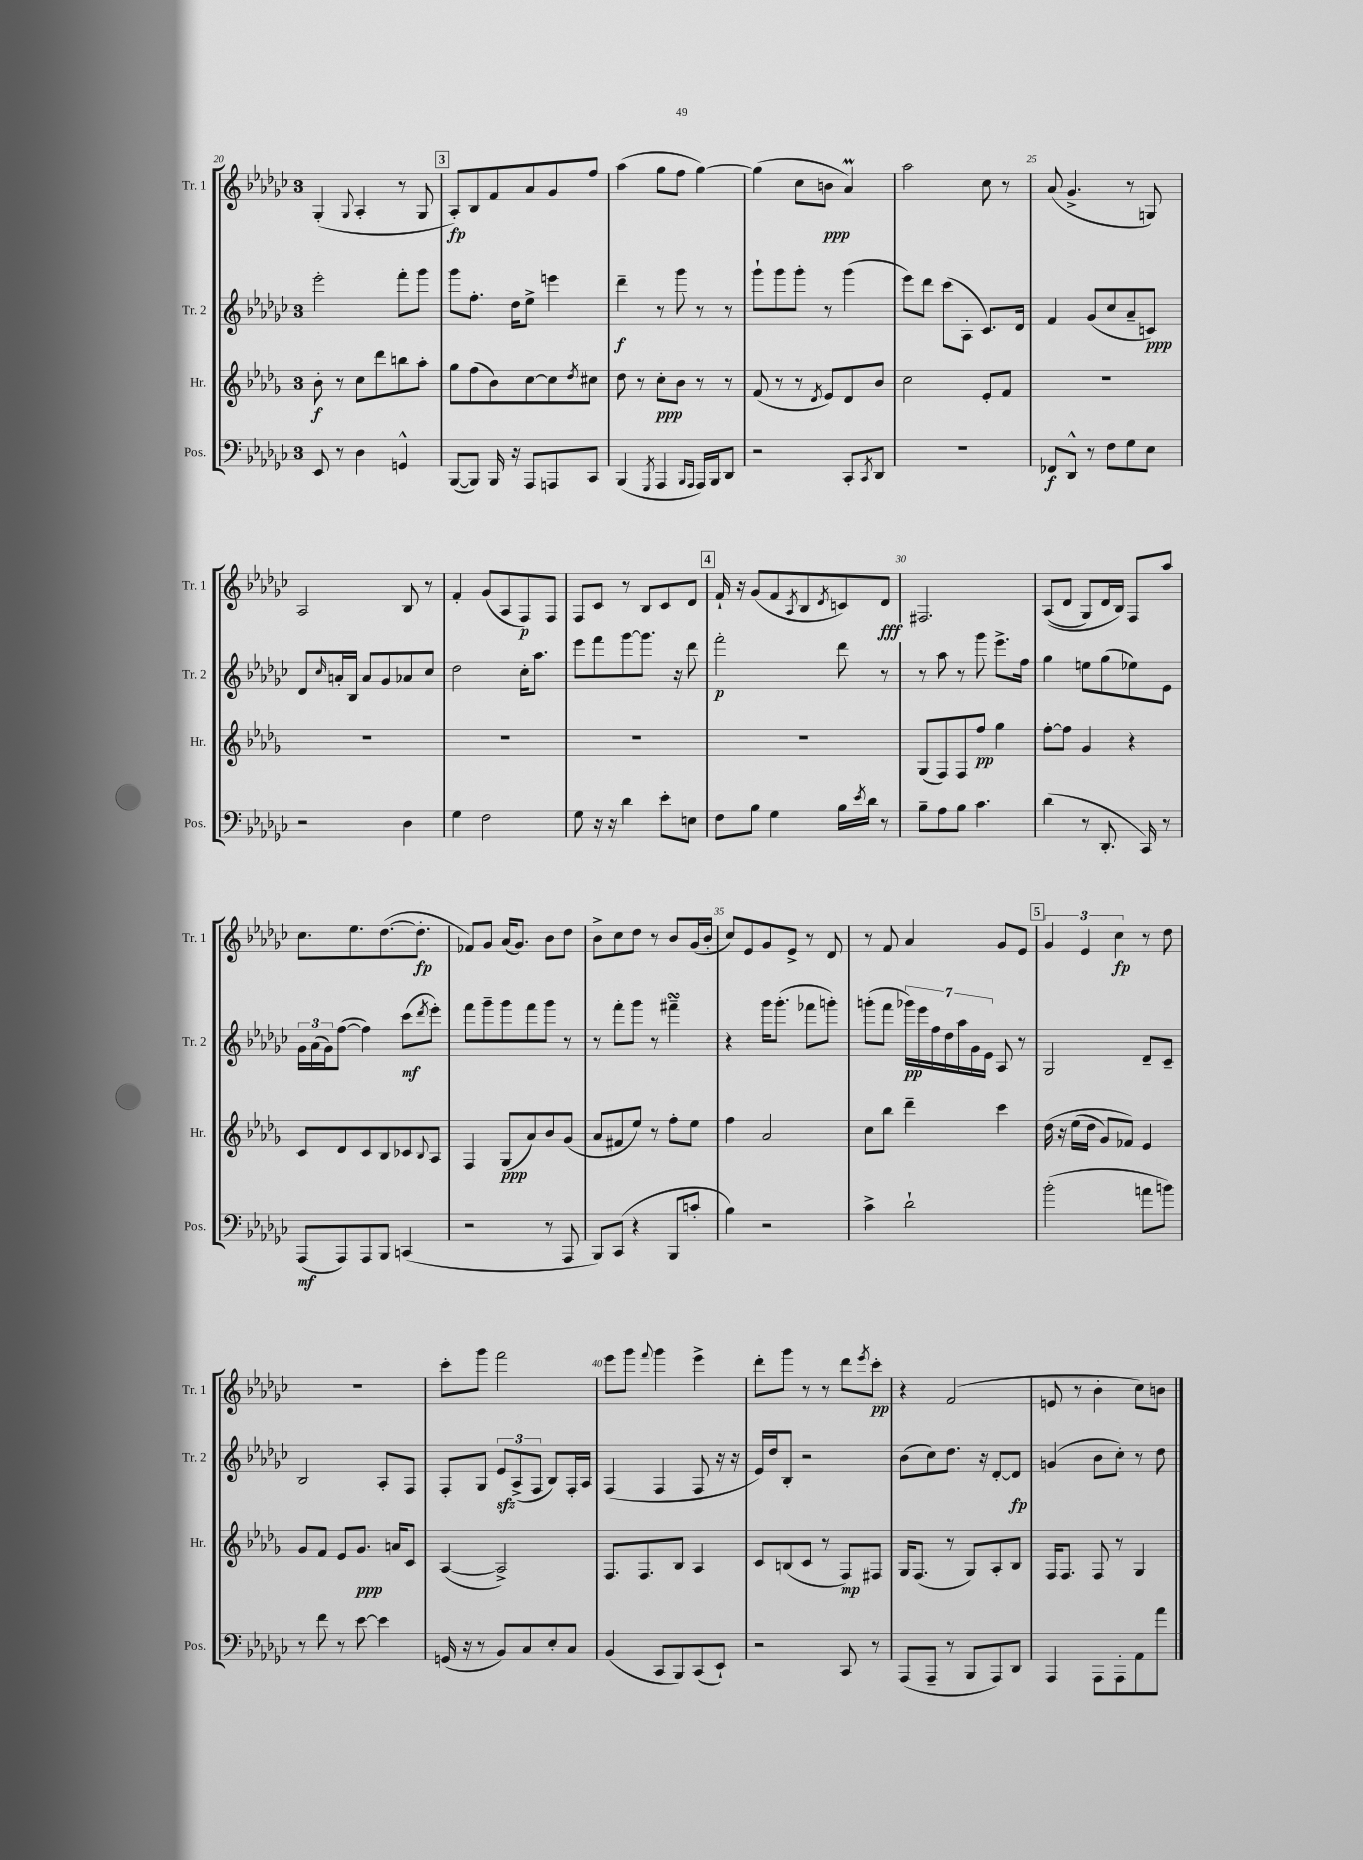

**kern	**dynam	**kern	**dynam	**kern	**dynam	**kern	**dynam
*part4	*part4	*part3	*part3	*part2	*part2	*part1	*part1
*staff4	*staff4	*staff3	*staff3	*staff2	*staff2	*staff1	*staff1
*I"Pos.	*	*I"Hr.	*	*I"Tr. 2	*	*I"Tr. 1	*
*I'Pos.	*	*I'Hr.	*	*I'Tr. 2	*	*I'Tr. 1	*
*clefF4	*	*clefG2	*	*clefG2	*	*clefG2	*
*k[b-e-a-d-g-c-]	*	*k[b-e-a-d-g-]	*	*k[b-e-a-d-g-c-]	*	*k[b-e-a-d-g-c-]	*
*M3/4	*	*M3/4	*	*M3/4	*	*M3/4	*
=20	=20	=20	=20	=20	=20	=20	=20
8EE-/	.	8b-'\	f	2eee-'\	.	(4G-'/	.
8r	.	8r	.	.	.	.	.
.	.	.	.	.	.	8qqG-/	.
4D-\	.	8cc\L	.	.	.	4A-'/	.
.	.	8ddd-\	.	.	.	.	.
4GGn^^/	.	8bbn\	.	8fff'\L	.	8r	.
.	.	8aa-'\J	.	8ggg-\J	.	8G-/	.
!!LO:REH:place=s1:t=3
=21	=21	=21	=21	=21	=21	=21	=21
([8BBB-/L	.	8gg-\L	.	8ggg-\L	.	8A-'/L)	fp
8BBB-/J])	.	(8ff\	.	8.ff'\J	.	8B-/	.
16BBB-/	.	8b-\)	.	.	.	8f/	.
16r	.	.	.	16dd-\KL	.	.	.
8AAA-/L	.	[8cc\	.	8ee-^\J	.	8a-/	.
8AAAn/	.	8cc\]	.	4eeen\	.	8g-/	.
.	.	8qdd-/	.	.	.	.	.
8CC-/J	.	8cc#X\J	.	.	.	8ff/J	.
=22	=22	=22	=22	=22	=22	=22	=22
(4BBB-/	.	8dd-\	.	4ddd-~\	f	(4aa-\	.
.	.	8r	.	.	.	.	.
8qGGG-/	.	.	.	.	.	.	.
4AAA-/	.	8cc'\L	ppp	8r	.	8gg-\L	.
.	.	8b-\J	.	8ggg-\	.	8ff\J	.
16qqBBB-/LL	.	.	.	.	.	.	.
16qqAAA-/JJ	.	.	.	.	.	.	.
16AAA-/LL)	.	8r	.	8r	.	[4gg-\)	.
16BBB-/J	.	.	.	.	.	.	.
8DD-/J	.	8r	.	8r	.	.	.
=23	=23	=23	=23	=23	=23	=23	=23
2r	.	(8f/	.	8ggg-`\L	.	(4gg-\]	.
.	.	8r	.	8ggg-\	.	.	.
.	.	8r	.	8ggg-'\J	.	8cc-\L	.
.	.	8qd-/	.	.	.	.	.
.	.	8e-/L)	.	8r	.	8bn\J	ppp
8CC-'/L	.	8d-/	.	(4ggg-\	.	4a-M/)	.
8qCC-/	.	.	.	.	.	.	.
8DD-/J	.	8b-/J	.	.	.	.	.
=24	=24	=24	=24	=24	=24	=24	=24
2.r	.	2cc\	.	8eee-\L)	.	2aa-\	.
.	.	.	.	8ddd-\J	.	.	.
.	.	.	.	(8ccc-\L	.	.	.
.	.	.	.	8A-'\J	.	.	.
.	.	8e-'/L	.	8.c-/L)	.	8cc-\	.
.	.	8f/J	.	.	.	8r	.
.	.	.	.	16d-/Jk	.	.	.
=25	=25	=25	=25	=25	=25	=25	=25
8FF-X/L	f	2.r	.	4f/	.	(8a-/	.
8DD-^^/J	.	.	.	.	.	4.g-^/	.
8r	.	.	.	(8g-/L	.	.	.
8F\L	.	.	.	8cc-/	.	.	.
8G-\	.	.	.	8a-~/	.	8r	.
8E-\J	.	.	.	8cn/J)	ppp	8Gn/)	.
!!LO:LB:g=z
=26	=26	=26	=26	=26	=26	=26	=26
2r	.	2.r	.	8d-/L	.	2A-/	.
.	.	.	.	16qqcc-/	.	.	.
.	.	.	.	16an'/L	.	.	.
.	.	.	.	16B-/JJ	.	.	.
.	.	.	.	8a/L	.	.	.
.	.	.	.	8g-/	.	.	.
4D-\	.	.	.	8a-X/	.	8B-/	.
.	.	.	.	8cc-/J	.	8r	.
=27	=27	=27	=27	=27	=27	=27	=27
4G-\	.	2.r	.	2dd-\	.	4f'/	.
2F\	.	.	.	.	.	(8g-/L	.
.	.	.	.	.	.	8A-/	.
.	.	.	.	16cc-'\KL	.	8F/)	p
.	.	.	.	8.aa-\J	.	.	.
.	.	.	.	.	.	8F/J	.
=28	=28	=28	=28	=28	=28	=28	=28
8G-\	.	2.r	.	8eee-\L	.	8F/L	.
16r	.	.	.	8fff\	.	8c-/J	.
16r	.	.	.	.	.	.	.
4d-\	.	.	.	[8ggg-\	.	8r	.
.	.	.	.	8.ggg-\J]	.	8B-/L	.
8e-'\L	.	.	.	.	.	8c-/	.
.	.	.	.	16r	.	.	.
8En\J	.	.	.	8ddd-\	.	8d-/J	.
!!LO:REH:place=s1:t=4
=29	=29	=29	=29	=29	=29	=29	=29
8F\L	.	2.r	.	2fff'\	p	16f`/	.
.	.	.	.	.	.	16r	.
8B-\J	.	.	.	.	.	(8g-/L	.
4G-\	.	.	.	.	.	8f/	.
.	.	.	.	.	.	8qA-/	.
.	.	.	.	.	.	8B-/	.
.	.	.	.	.	.	8qd-/	.
16B-\LL	.	.	.	8ddd-\	.	8cn/)	.
8qe-/	.	.	.	.	.	.	.
16d-\JJ	.	.	.	.	.	.	.
8r	.	.	.	8r	.	8d-/J	fff
=30	=30	=30	=30	=30	=30	=30	=30
8B-~\L	.	(8G-/L	.	8r	.	2.F#X/	.
8A-\	.	8F/)	.	8aa-\	.	.	.
8B-\J	.	8F/	.	8r	.	.	.
4.c-\	.	8ff/J	pp	8ggg-\	.	.	.
.	.	4gg-\	.	8.eee-^\L	.	.	.
.	.	.	.	16ff\Jk	.	.	.
=31	=31	=31	=31	=31	=31	=31	=31
(4d-\	.	[8ff'\L	.	4gg-\	.	((8A-/L	.
.	.	8ff\J]	.	.	.	8d-/J	.
8r	.	4g-/	.	8een\L	.	8G-/L)	.
8.DD-'/	.	.	.	(8gg-\	.	16d-/L	.
.	.	.	.	.	.	16B-/JJ)	.
.	.	4r	.	8ee-X\)	.	8F/L	.
16CC-/)	.	.	.	.	.	.	.
8r	.	.	.	8e-\J	.	8aa-/J	.
!!LO:LB:g=z
=32	=32	=32	=32	=32	=32	=32	=32
(8AAA-/L	mf	8c/L	.	24g-\LL	.	8.cc-\L	.
.	.	.	.	(24a-\	.	.	.
.	.	.	.	24g-\J)	.	.	.
8AAA-/)	.	8d-/	.	([8ff\J	.	.	.
.	.	.	.	.	.	8.ee-\	.
8AAA-/	.	8c/	.	4ff\])	.	.	.
8BBB-/J	.	8B-/	.	.	.	([8.dd-\	.
(4CCn/	.	8c-X/	.	(8ccc-\L	mf	.	.
.	.	.	.	.	.	8.dd-'\J]	fp
.	.	8qqB-/	.	8qddd-/	.	.	.
.	.	8A-/J	.	8eee-'\J)	.	.	.
=33	=33	=33	=33	=33	=33	=33	=33
2r	.	4F/	.	8fff\L	.	8f-X/L)	.
.	.	.	.	8ggg-~\	.	8g-/J	.
.	.	(8G-/L	ppp	8ggg-\	.	(16a-/KL	.
.	.	.	.	.	.	8.g-/J)	.
.	.	8a-/)	.	8fff\	.	.	.
8r	.	8b-/	.	8ggg-\J	.	8b-\L	.
8AAA-/	.	(8g-/J	.	8r	.	8dd-\J	.
=34	=34	=34	=34	=34	=34	=34	=34
8BBB-/L)	.	8a-/L	.	8r	.	8b-^\L	.
(8CC-/J	.	8f#X/	.	8fff'\L	.	8cc-\	.
4r	.	8ee-/J)	.	8ggg-\J	.	8dd-\J	.
.	.	8r	.	8r	.	8r	.
8BBB-/L	.	8ff'\L	.	4fff#XsSsS~\	.	8b-/L	.
8cn'/J	.	8ee-\J	.	.	.	(16g-/L	.
.	.	.	.	.	.	16b-'/JJ	.
=35	=35	=35	=35	=35	=35	=35	=35
4B-\)	.	4ff\	.	4r	.	8cc-/L)	.
.	.	.	.	.	.	8e-/	.
2r	.	2a-/	.	16ggg-\KL	.	8g-/	.
.	.	.	.	(8.ggg-'\J	.	.	.
.	.	.	.	.	.	8e-^/J	.
.	.	.	.	8fff-X\L	.	8r	.
.	.	.	.	8gggn'\J)	.	8d-/	.
=36	=36	=36	=36	=36	=36	=36	=36
4c-^\	.	8cc\L	.	(8gggn'\L	.	8r	.
.	.	8bb-\J	.	8fff\J	.	8f/	.
2d-`\	.	4ddd-~\	.	28ggg-X\LL)	pp	4a-/	.
.	.	.	.	28eee-\	.	.	.
.	.	.	.	28ff\	.	.	.
.	.	.	.	28dd-\	.	.	.
.	.	.	.	28aa-\	.	.	.
.	.	.	.	28g-\	.	.	.
.	.	.	.	28e-\JJ	.	.	.
.	.	4ccc\	.	8A-/	.	8g-/L	.
.	.	.	.	8r	.	8e-/J	.
!!LO:REH:place=s1:t=5
=37	=37	=37	=37	=37	=37	=37	=37
(2b-'\	.	(16dd-\	.	2G-/	.	6g-/	.
.	.	16r	.	.	.	.	.
.	.	(16ee-\LL	.	.	.	.	.
.	.	.	.	.	.	6e-/	.
.	.	16dd-\JJ	.	.	.	.	.
.	.	8g-/L)	.	.	.	.	.
.	.	.	.	.	.	6cc-\	fp
.	.	8f-X/J)	.	.	.	.	.
8an\L	.	4e-/	.	8d-~/L	.	8r	.
8bn\J)	.	.	.	8c-~/J	.	8dd-\	.
!!LO:LB:g=z
=38	=38	=38	=38	=38	=38	=38	=38
8r	.	8g-/L	.	2B-/	.	2.r	.
8f\	.	8f/J	.	.	.	.	.
8r	.	8e-/L	.	.	.	.	.
[8e-\	.	8.g-/J	ppp	.	.	.	.
4e-\]	.	.	.	8A-'/L	.	.	.
.	.	16an/KL	.	.	.	.	.
.	.	8c/J	.	8F/J	.	.	.
=39	=39	=39	=39	=39	=39	=39	=39
(16GGn/	.	([4A-/	.	8F'/L	.	8ccc-'\L	.
16r	.	.	.	.	.	.	.
8r	.	.	.	8G-/J	.	8ggg-\J	.
8BB-/L)	.	2A-^/])	.	12e-zz/L	.	2fff\	.
.	.	.	.	(12A-^/	.	.	.
8C-/	.	.	.	.	.	.	.
.	.	.	.	12F/J	.	.	.
8E-'/	.	.	.	8B-/L)	.	.	.
8C-/J	.	.	.	16F'/L	.	.	.
.	.	.	.	16A-/JJ	.	.	.
=40	=40	=40	=40	=40	=40	=40	=40
(4BB-/	.	8.F/L	.	(4F/	.	8eee-\L	.
.	.	.	.	.	.	8ggg-\J	.
.	.	8.F/	.	.	.	.	.
.	.	.	.	.	.	8qqfff/	.
8CC-/L	.	.	.	4F/	.	4ggg-\	.
8BBB-/)	.	8B-/J	.	.	.	.	.
(8CC-/	.	4A-/	.	8F/	.	4eee-^\	.
8EE-`/J)	.	.	.	16r	.	.	.
.	.	.	.	16r	.	.	.
=41	=41	=41	=41	=41	=41	=41	=41
2r	.	8c/L	.	16e-/LL)	.	8ddd-'\L	.
.	.	.	.	16dd-/J	.	.	.
.	.	(8Bn/	.	8B-'/J	.	8ggg-\J	.
.	.	8c/J	.	2r	.	8r	.
.	.	8r	.	.	.	8r	.
8CC-/	.	8F/L)	mp	.	.	8ddd-\L	.
.	.	.	.	.	.	8qeee-/	.
8r	.	8F#X/J	.	.	.	8ccc-'\J	pp
=42	=42	=42	=42	=42	=42	=42	=42
(8AAA-/L	.	16G-/KL	.	(8b-\L	.	4r	.
.	.	(8.F/J	.	.	.	.	.
8AAA-~/J	.	.	.	8cc-\)	.	.	.
8r	.	8r	.	8.dd-\J	.	(2f/	.
8BBB-/L	.	8G-/L)	.	.	.	.	.
.	.	.	.	16r	.	.	.
8AAA-/)	.	8A-'/	.	[8d-'/L	.	.	.
8DD-/J	.	8B-/J	.	8d-/J]	fp	.	.
=43	=43	=43	=43	=43	=43	=43	=43
4AAA-/	.	16F/KL	.	(4gn/	.	8en/	.
.	.	8.F/J	.	.	.	.	.
.	.	.	.	.	.	8r	.
8AAA-\L	.	8F/	.	8b-\L	.	4b-'\	.
8AAA-'\	.	8r	.	8cc-'\J)	.	.	.
8AA-\	.	4G-/	.	8r	.	8cc-\L)	.
8a-\J	.	.	.	8dd-\	.	8bn\J	.
==	==	==	==	==	==	==	==
*-	*-	*-	*-	*-	*-	*-	*-
